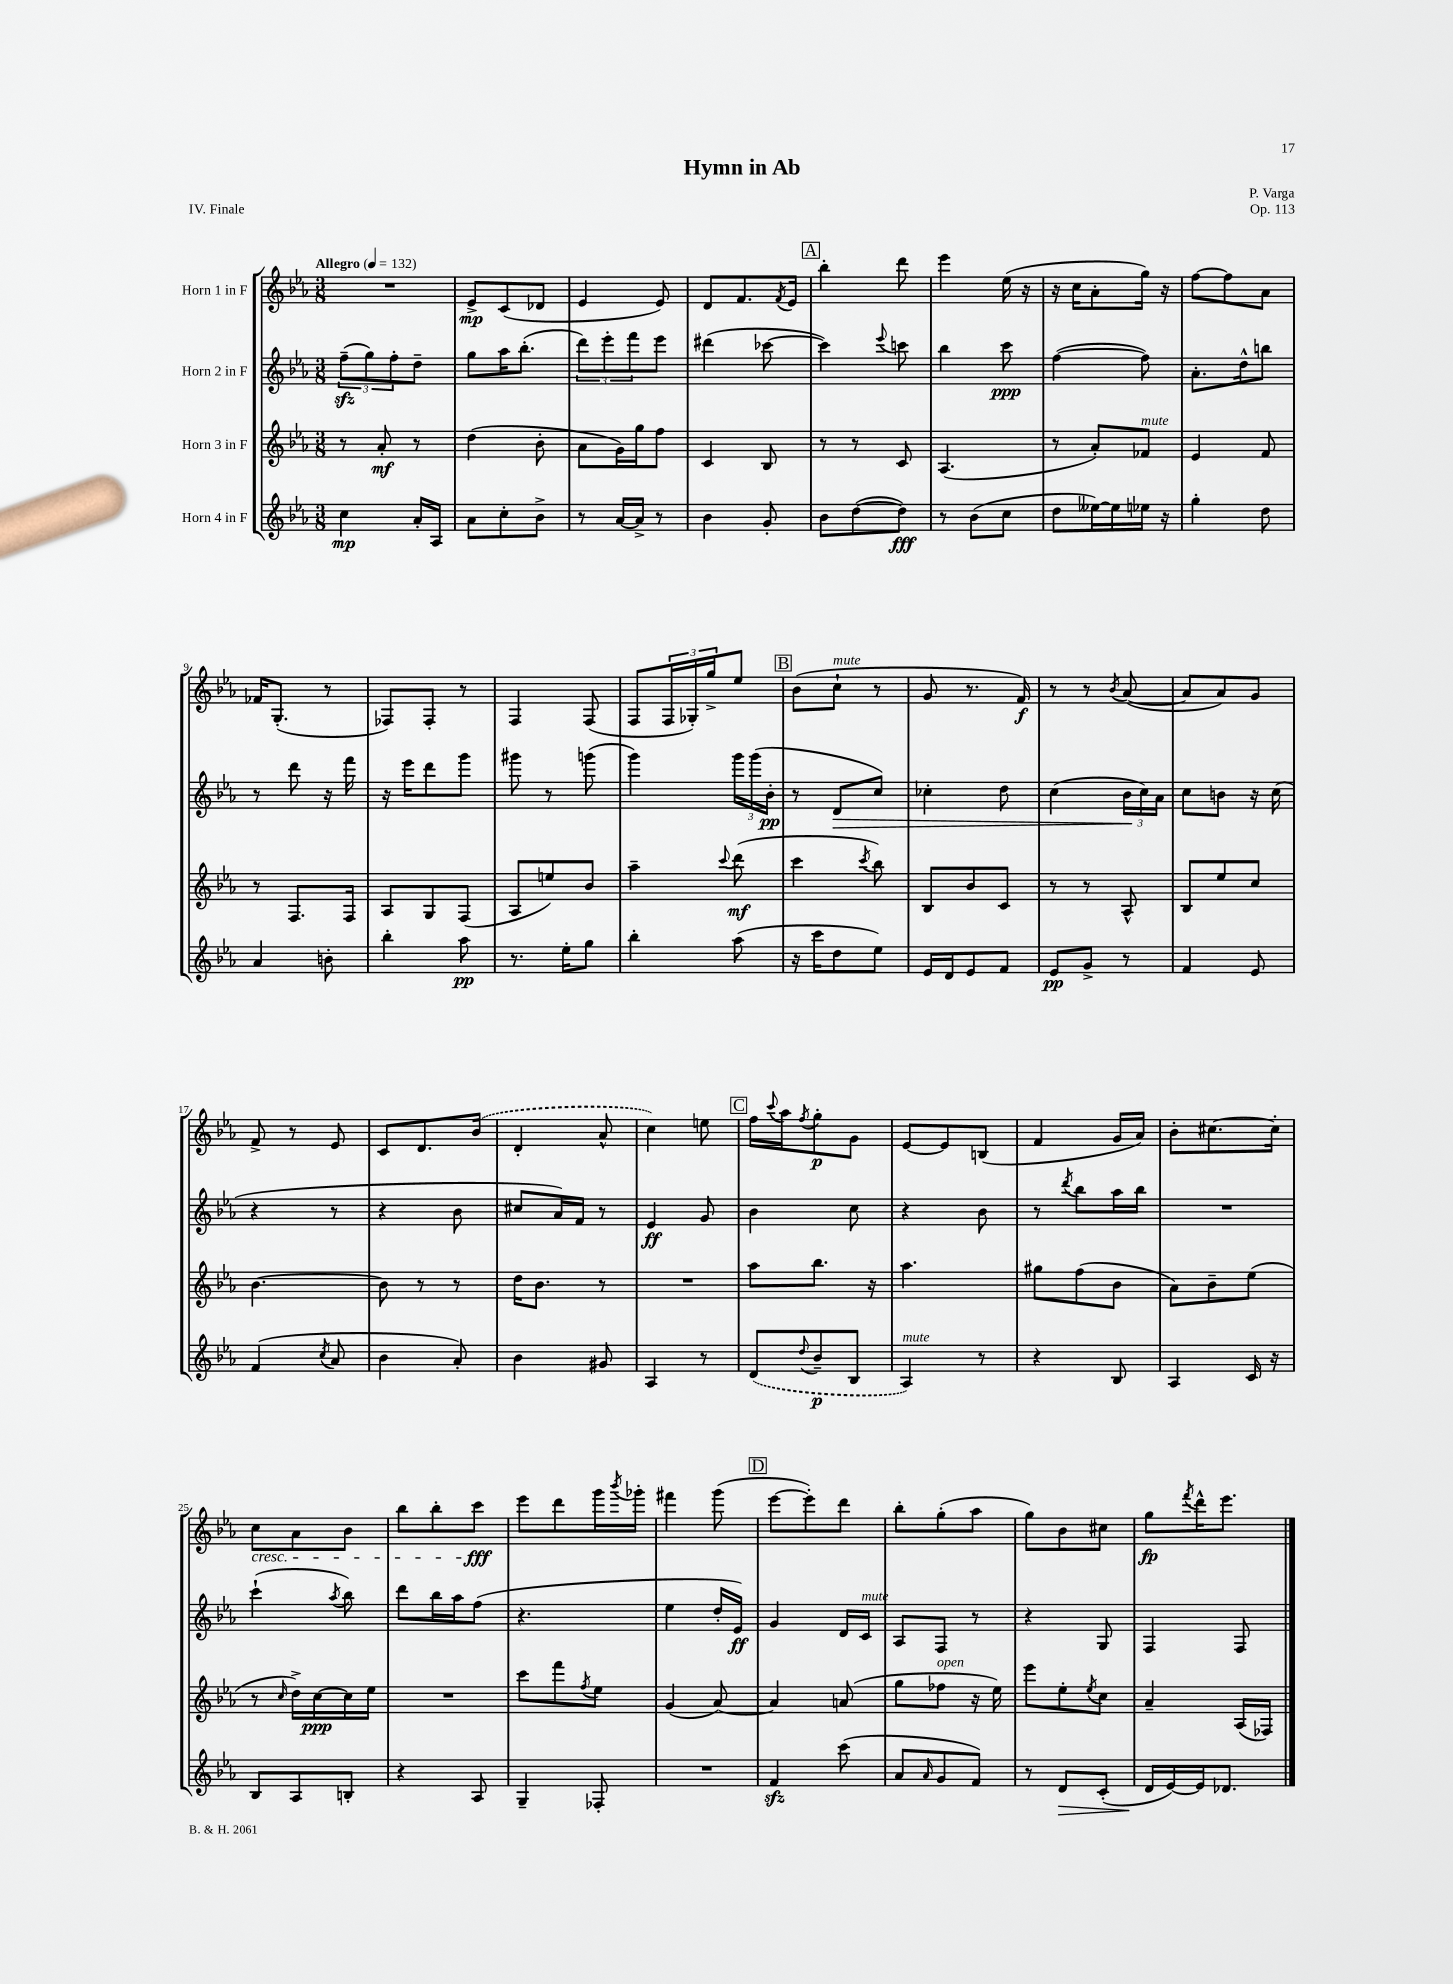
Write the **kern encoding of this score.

**kern	**kern	**kern	**kern
*staff4	*staff3	*staff2	*staff1
*clefG2	*clefG2	*clefG2	*clefG2
*k[b-e-a-]	*k[b-e-a-]	*k[b-e-a-]	*k[b-e-a-]
*M3/8	*M3/8	*M3/8	*M3/8
*MM132	*MM132	*MM132	*MM132
4cc	8r	(12ff~	4.r
.	.	12gg)	.
.	8a-'	.	.
.	.	12ff'	.
16a-'	8r	8dd~	.
16A-	.	.	.
=	=	=	=
8a-	(4dd	8gg	8e-^
8cc'	.	16aa-	(8c
.	.	(8.bb-'	.
8b-^	8b-'	.	8d-
=	=	=	=
8r	8a-	12ddd)	4e-
.	.	12eee-'	.
[16a-	16g)	.	.
.	.	12fff	.
16a-^]	16gg	.	.
8r	8ff	8eee-	8e-)
=	=	=	=
4b-	4c	(4ddd#	8d
.	.	.	8.f
8g'	8B-	[8ccc-	.
.	.	.	8qf
.	.	.	16e-
=	=	=	=
8b-	8r	4ccc-])	4bb-'
([8dd	8r	.	.
.	.	8qqeee-	.
8dd])	8c	8ccc	8ddd
=	=	=	=
8r	(4.A-	4bb-	4eee-
(8b-	.	.	.
8cc	.	8ccc	(16ee-
.	.	.	16r
=	=	=	=
8dd	8r	([4ff	16r
.	.	.	16cc
[16ee--)	8a-')	.	8a-'
16ee--]	.	.	.
16ee-	8f-	8ff])	16gg)
16r	.	.	16r
=	=	=	=
4gg'	4e-	8.a-'	[8ff
.	.	.	8ff]
.	.	16dd^^	.
8dd	8f	8bb	8a-
=	=	=	=
4a-	8r	8r	16f-
.	.	.	(8.G'
.	8.F	8ddd	.
8b'	.	16r	8r
.	16F	16fff	.
=	=	=	=
4bb-'	8A-	16r	8F-)
.	.	16eee-	.
.	8G	8ddd	8F-'
8aa-	(8F	8ggg	8r
=	=	=	=
8.r	8A-	8ggg#	4F
.	8ee)	8r	.
16ee-'	.	.	.
8gg	8b-	(8ggg	(8F
=	=	=	=
4bb-'	4aa-~	4ggg)	8F
.	.	.	24F
.	.	.	24G-')
.	.	.	24gg^
.	8qqccc	.	.
(8aa-	(8ddd	24ggg	8ee-
.	.	(24ggg	.
.	.	24b-'	.
=	=	=	=
16r	4ccc	8r	(8b-
16ccc	.	.	.
8dd	.	8d	8cc`
.	8qccc	.	.
8ee-)	8bb-)	8cc)	8r
=	=	=	=
16e-	8B-	4cc-'	8g
16d	.	.	.
8e-	8b-	.	8.r
8f	8c	8dd	.
.	.	.	16f)
=	=	=	=
8e-	8r	(4cc	8r
8g^	8r	.	8r
.	.	.	8qb-
8r	8A-^^	24b-	([8a-
.	.	24cc)	.
.	.	24a-	.
=	=	=	=
4f	8B-	8cc	8a-]
.	8ee-	8b	8a-)
8e-	8cc	16r	8g
.	.	(16cc	.
=	=	=	=
(4f	[4.b-	4r	8f^
.	.	.	8r
8qcc	.	.	.
8a-	.	8r	8e-
=	=	=	=
4b-	8b-]	4r	8c
.	8r	.	8.d
8a-')	8r	8b-	.
.	.	.	(16b-
=	=	=	=
4b-	16dd	8cc#	4d'
.	8.b-	.	.
.	.	16a-)	.
.	.	16f	.
8g#	8r	8r	8a-^^
=	=	=	=
4A-	4.r	4e-	4cc)
8r	.	8g	8ee
=	=	=	=
(8d	8aa-	4b-	16ff
.	.	.	8qqccc
.	.	.	16aa-
8qqdd	.	.	8qff
8b-~	8.bb-	.	8gg'
8B-	.	8cc	8g
.	16r	.	.
=	=	=	=
4A-)	4.aa-	4r	[8e-
.	.	.	8e-]
8r	.	8b-	(8B
=	=	=	=
4r	8gg#	8r	4f
.	.	8qddd	.
.	(8ff	8bb-	.
8B-	8b-	16aa-	16g
.	.	16bb-	16a-)
=	=	=	=
4A-	8a-)	4.r	8b-'
.	8b-~	.	[8.cc#
16c	(8ee-	.	.
16r	.	.	16cc#']
=	=	=	=
8B-	8r	(4ccc`	8cc
.	16qqcc	.	.
8A-	16dd^)	.	8a-
.	[16cc	.	.
.	.	8qaa-	.
8B'	16cc]	8bb-)	8b-
.	16ee-	.	.
=	=	=	=
4r	4.r	8ddd	8bb-
.	.	16bb-	8bb-'
.	.	16aa-	.
8A-	.	(8ff	8ccc
=	=	=	=
4G~	8ccc	4.r	8eee-
.	8fff	.	8ddd
.	8qff	.	.
8F-'	8ee-	.	16ggg
.	.	.	8qbbb-
.	.	.	16ggg-'
=	=	=	=
4.r	(4g	4ee-	4fff#
.	[8a-)	16dd'	(8ggg
.	.	16e-)	.
=	=	=	=
4f	4a-]	4g	[8eee-
.	.	.	8eee-'])
(8ccc	(8a	16d	8ddd
.	.	16c	.
=	=	=	=
8a-	8gg	8A-	8bb-'
16qqa-	.	.	.
8g	8ff-	8F	(8gg'
8f)	16r	8r	8aa-
.	16ee-)	.	.
=	=	=	=
8r	8eee-	4r	8gg)
8d	8ee-'	.	8b-
.	8qee-	.	.
(8c'	8cc	8G	8cc#
=	=	=	=
16d	4a-~	4F	8gg
[16e-)	.	.	.
.	.	.	8qfff
16e-]	.	.	16ddd^^
8.d-	.	.	8.eee-
.	(16A-	8F	.
.	16F-)	.	.
==	==	==	==
*-	*-	*-	*-
